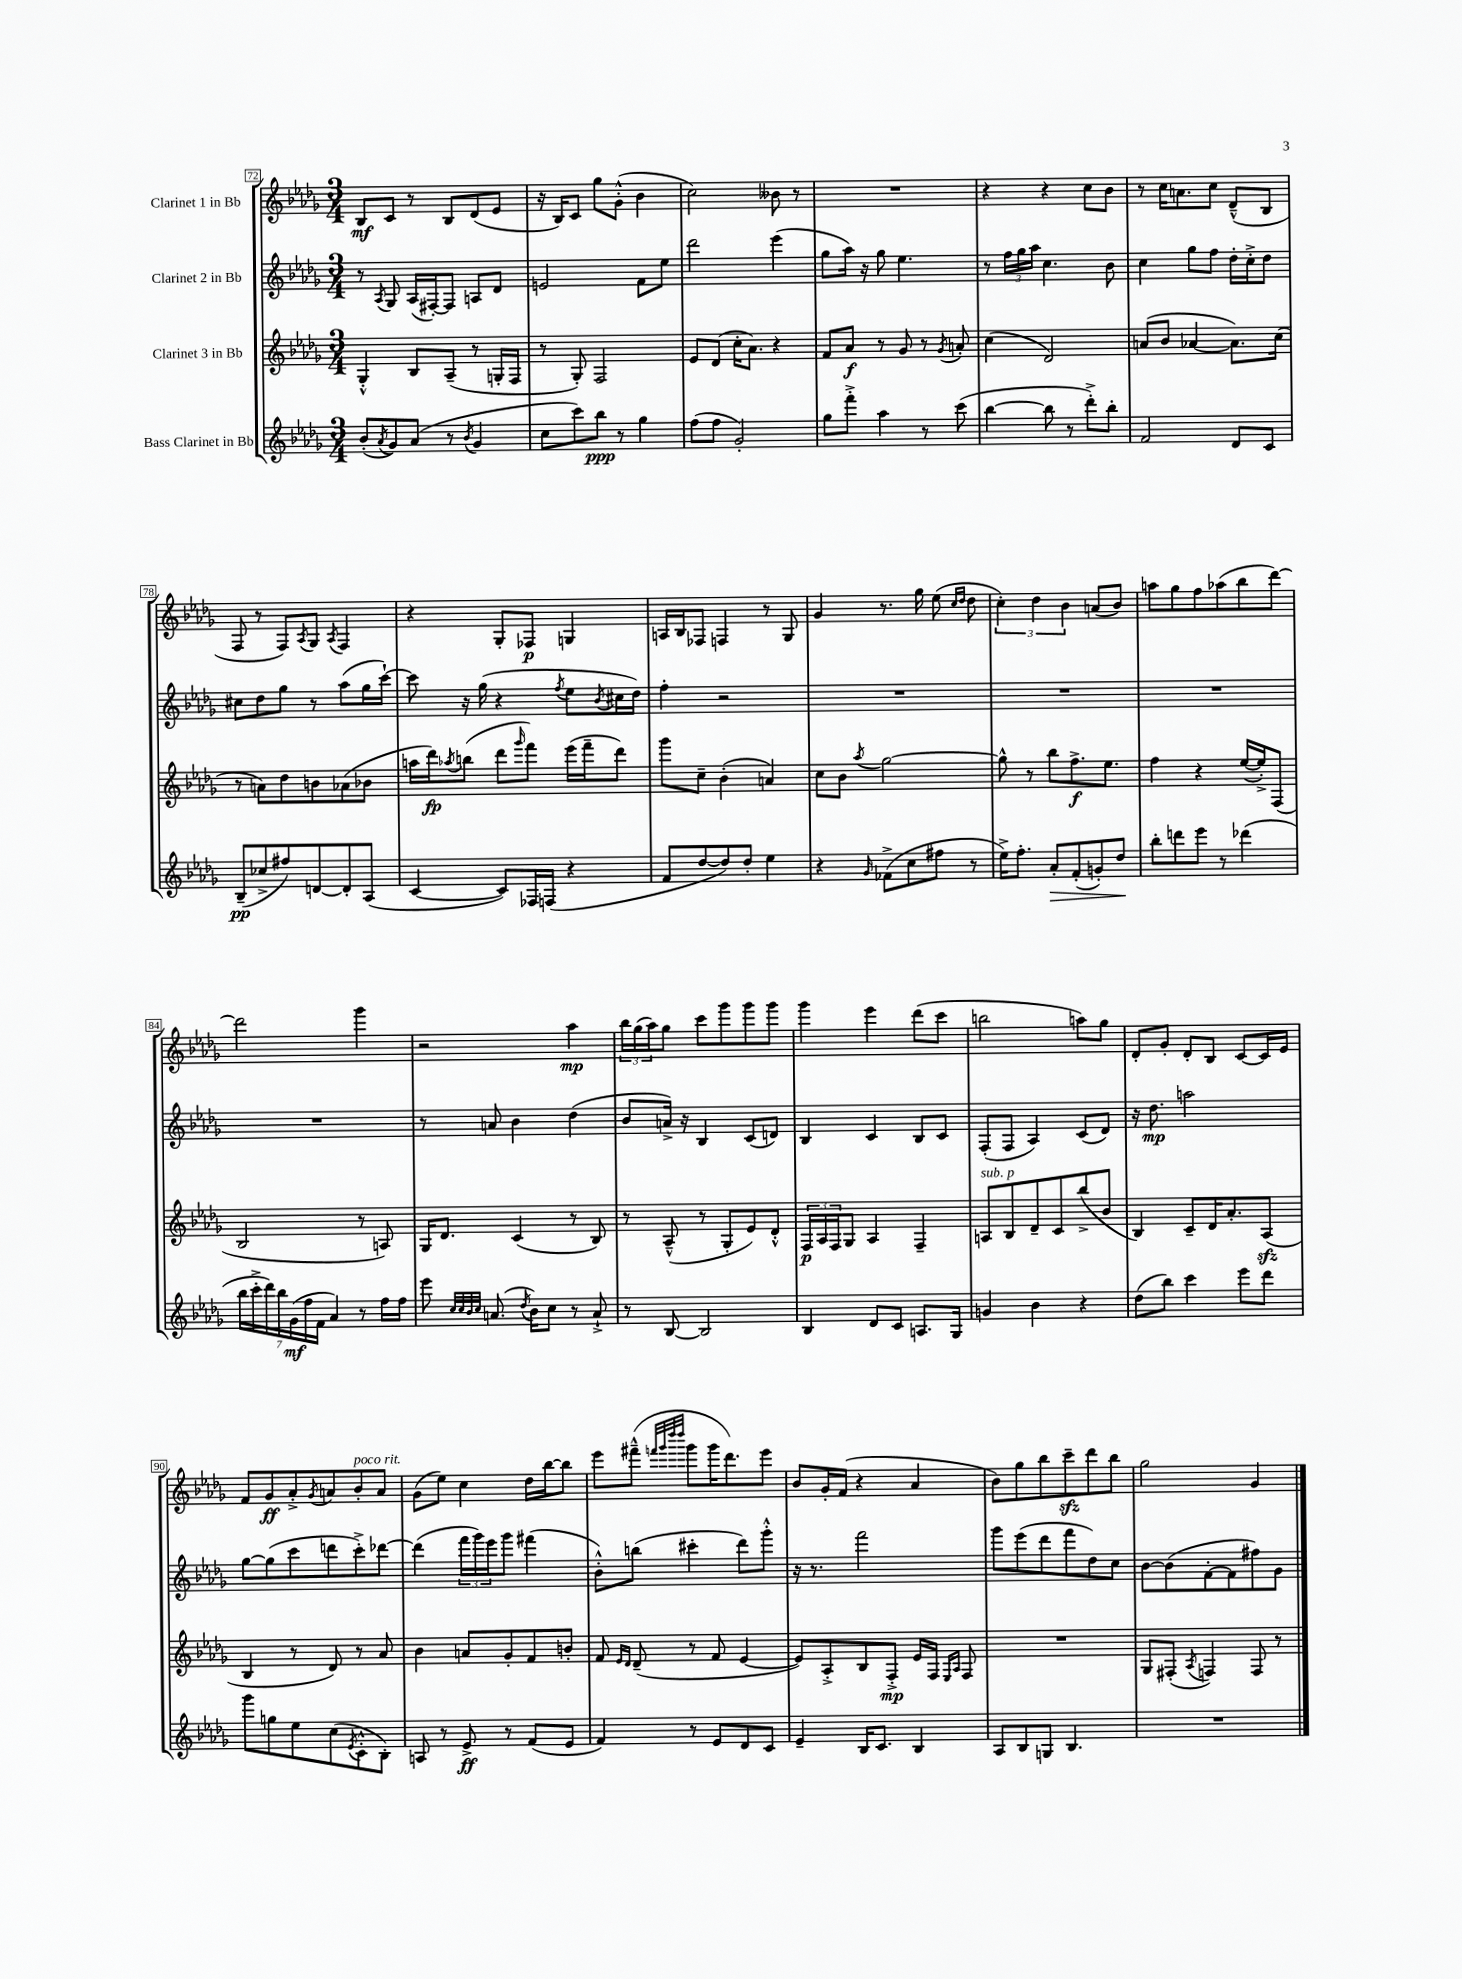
<<
\new StaffGroup <<
\new Staff = "s0" \with { instrumentName = "Clarinet 1 in Bb" } {
    \clef treble \key des \major \numericTimeSignature \time 3/4
    bes8\mf c'8 r8 bes8 des'8( ees'8 |
    r16 bes16) c'8 ges''8 ges'8-.-^( bes'4 |
    c''2) beses'8 r8 |
    R2. |
    r4 r4 c''8 bes'8 |
    r8 c''16 a'8. c''8 des'8---^( bes8 |
    f8 r8 f8) \acciaccatura { aes8 } ges8 \acciaccatura { aes8 } f4 |
    r4 ges8-. fes8\p g4 |
    a16 bes16 fes8 f4 r8 ges8 |
    ges'4 r8. ges''16 ees''8( \grace { c''16 des''16 } des''8 |
    \tuplet 3/2 { c''4-.) des''4 bes'4 } a'8( bes'8) |
    a''8 ges''8 f''8 aes''8( bes''8 des'''8~) |
    des'''2 ges'''4 |
    r2 aes''4\mp |
    \tuplet 3/2 { bes''16 ges''16( aes''16) } ges''8 c'''8 ges'''8 ges'''8 ges'''8 |
    ges'''4 ees'''4 des'''8( c'''8 |
    b''2 a''8) ges''8 |
    des'8-. ges'8-. des'8-. bes8 c'8~ c'16 ees'16 |
    f'8 ges'8\ff aes'8-.-> \acciaccatura { ges'8 } a'8 bes'8-.^\markup { \italic "poco rit." } a'8 |
    ges'8( ees''8) c''4 des''16 bes''16~ bes''8 |
    ees'''8 fis'''8---^( \grace { f'''32 ges'''32 des''''32 des''''32 } ges'''8 ges'''16 des'''8.) ees'''8 |
    bes'8 ges'16-. f'16( r4 aes'4 |
    bes'8) ges''8 bes''8 c'''8--\sfz des'''8 bes''8 |
    ges''2 ges'4 \bar "|." |
}
\new Staff = "s1" \with { instrumentName = "Clarinet 2 in Bb" } {
    \clef treble \key des \major \numericTimeSignature \time 3/4
    r8 \acciaccatura { aes8 } ges8 aes16( fis16~-.) fis8 a8 des'8 |
    e'2 f'8 ees''8 |
    des'''2 ees'''4( |
    ges''8 aes''16) r16 ges''8 ees''4. |
    r8 \tuplet 3/2 { f''16 ges''16 aes''16 } c''4. bes'8 |
    c''4 ges''8 f''8 des''16-. c''16-.-> des''8 |
    cis''8 des''8 ges''8 r8 aes''8( ges''16 c'''16~-!) |
    c'''8 r16 ges''16( r4 \acciaccatura { f''8 } ees''8 \acciaccatura { bes'8 } cis''16 des''16) |
    f''4-. r2 |
    R2. |
    R2. |
    R2. |
    R2. |
    r8 a'8 bes'4 des''4( |
    bes'8 a'16->) r16 bes4 c'8( d'8) |
    bes4 c'4 bes8 c'8 |
    f8-.( f8 aes4) c'8( des'8) |
    r16 des''8.\mp a''2 |
    ges''8~ ges''8( c'''8 d'''8 c'''8-.->) des'''8~ |
    des'''4( \tuplet 3/2 { f'''16 ges'''16) ees'''16 } ges'''8 fis'''4( |
    bes'8-.-^) b''8( cis'''4-. des'''8) ges'''8-.-^ |
    r16 r8. f'''2 |
    ges'''8 ees'''8( des'''8 f'''8 des''8) c''8 |
    bes'8~ bes'8( f'8~-. f'8 fis''8) ges'8 \bar "|." |
}
\new Staff = "s2" \with { instrumentName = "Clarinet 3 in Bb" } {
    \clef treble \key des \major \numericTimeSignature \time 3/4
    ges4-.-^ bes8 aes8--( r8 g16-. f16 |
    r8 ges8-.) f2 |
    ees'8 des'8( c''16-. aes'8.) r4 |
    f'8 aes'8\f r8 ges'8 r8 \acciaccatura { ges'8 } a'8-. |
    c''4( des'2) |
    a'8( bes'8 aes'4~ aes'8.) c''16( |
    r8 a'8) des''8 b'8 aes'8( bes'8 |
    a''16 des'''16\fp) \acciaccatura { aes''8 } b''8( des'''8 \grace { ges'''16 } f'''8) ees'''16( f'''16-- des'''8) |
    ges'''8 c''8-- bes'4-.( a'4) |
    c''8 bes'8 \acciaccatura { aes''8 } ges''2~ |
    ges''8-^ r8 bes''8 f''8.->\f ees''8. |
    f''4 r4 ees''16~( ees''16-.->) f8( |
    bes2 r8 a8) |
    ges16 des'8. c'4( r8 bes8) |
    r8 aes8---^( r8 ges8-. ees'8) des'8-.-^ |
    \tuplet 3/2 { f16\p aes16 f16 } ges8 aes4 f4-- |
    a8^\markup { \italic "sub. p" } bes8 des'8-- c'8 bes''8->( bes'8 |
    bes4) c'8-- des'16 aes'8.-. aes8\sfz( |
    bes4 r8 des'8) r8 aes'8 |
    bes'4 a'8 ges'8-. f'8 b'8-. |
    f'8 \grace { ees'16 des'16 } des'8--( r8 f'8 ees'4~ |
    ees'8) aes8-.-> bes8 f8-.->\mp ees'16 f16 \grace { ees16 aes16 } f8 |
    R2. |
    ges8 fis8-.( \acciaccatura { aes8 } f4) f8 r8 \bar "|." |
}
\new Staff = "s3" \with { instrumentName = "Bass Clarinet in Bb" } {
    \clef treble \key des \major \numericTimeSignature \time 3/4
    bes'8-.( \acciaccatura { aes'8 } ges'8) aes'8( r8 \acciaccatura { bes'8 } ges'4 |
    c''8 c'''8) bes''8\ppp r8 ges''4 |
    f''8( f''8 ges'2-.) |
    ges''8 f'''8-.-> aes''4 r8 c'''8( |
    bes''4~ bes''8 r8 des'''8-.->) bes''8-. |
    f'2 des'8 c'8 |
    bes8--\pp( ces''8-> fis''8) d'8~ d'8-. aes8( |
    c'4~ c'8) fes16 f16( r4 |
    f'8 des''8~ des''8) des''8-. ees''4 |
    r4 \grace { ges'16 } fes'8->( c''8 fis''8 r8 |
    ees''16->) f''8.-. aes'8-.\> f'8-.( g'8-.) des''8\! |
    bes''8-. d'''8 ees'''8 r8 des'''4( |
    \tuplet 7/4 { bes''16 c'''16-.-> des'''16) bes''16 ges'16\mf( f''16 f'16 } aes'4) r8 f''16 f''16 |
    ees'''8 \grace { c''32 c''32 bes'32 c''32 } a'8.( \acciaccatura { des''8 } bes'16) c''8 r8 a'8-!-> |
    r8 bes8~ bes2 |
    bes4 des'8 c'8 a8. ges16 |
    g'4 bes'4 r4 |
    des''8( bes''8) c'''4 ees'''8 des'''8 |
    ges'''8 g''8 ees''8 c''8( \acciaccatura { ees'8 } c'8-.-^ bes8-.) |
    a8 r8 ees'8->\ff r8 f'8( ees'8 |
    f'4) r8 ees'8 des'8 c'8 |
    ees'4-- bes16 c'8. bes4 |
    aes8 bes8 g8 bes4. |
    R2. \bar "|." |
}
>>
>>
\layout { \context { \Score currentBarNumber = #72 \override BarNumber.stencil = #(make-stencil-boxer 0.1 0.3 ly:text-interface::print) } }
